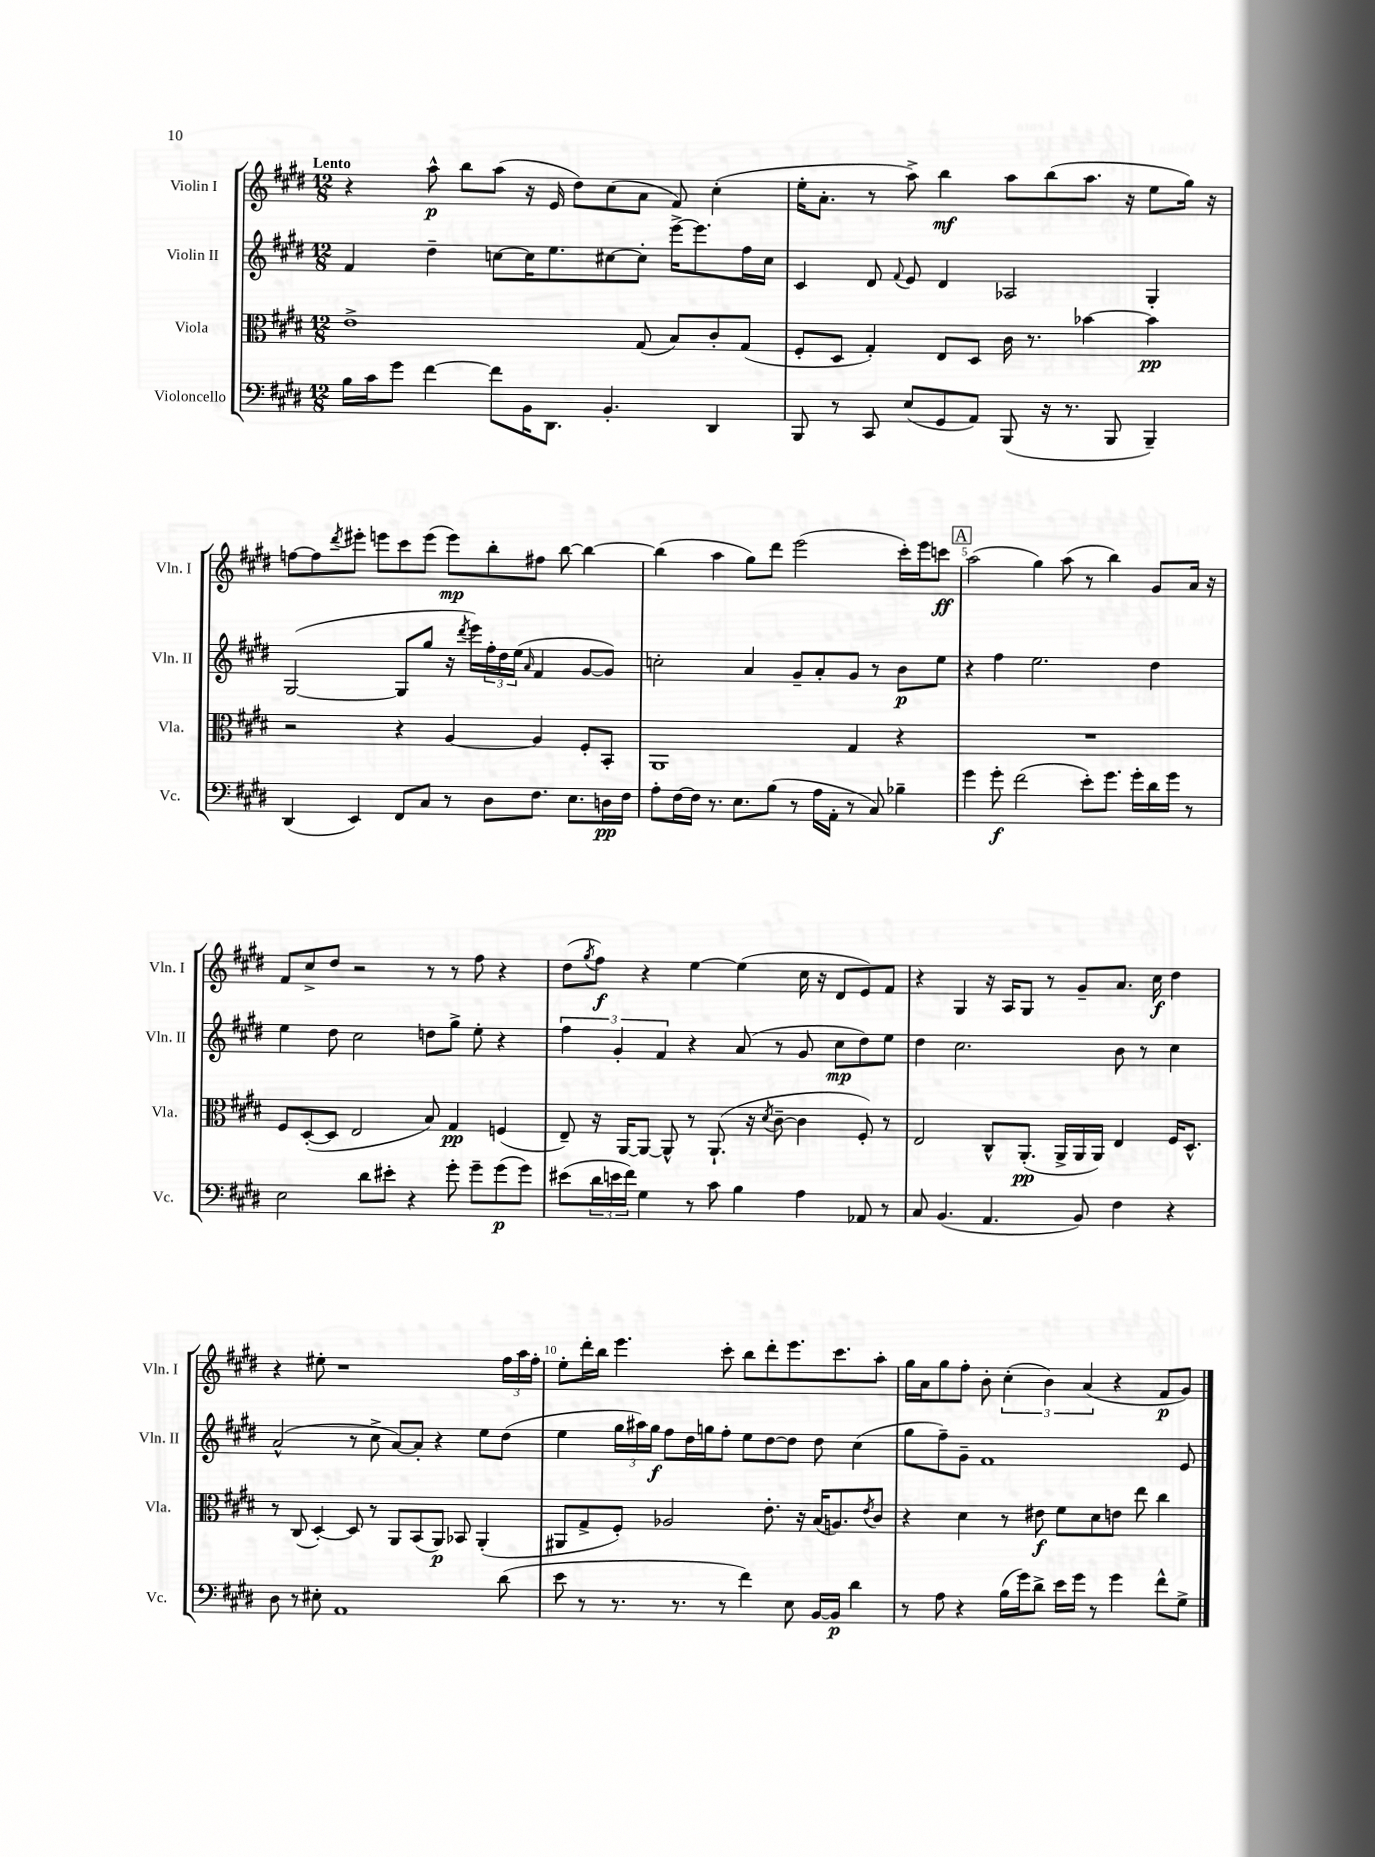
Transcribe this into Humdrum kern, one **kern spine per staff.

**kern	**kern	**kern	**kern
*staff4	*staff3	*staff2	*staff1
*clefF4	*clefC3	*clefG2	*clefG2
*k[f#c#g#d#]	*k[f#c#g#d#]	*k[f#c#g#d#]	*k[f#c#g#d#]
*M12/8	*M12/8	*M12/8	*M12/8
16B	1e^	4f#	4r
16c#	.	.	.
8g#	.	.	.
[4f#	.	4dd#~	8aa^^
.	.	.	8bb
8f#]	.	[8cc	(8aa
16BB	.	16cc]	16r
8.DD#	.	8.ee	16e
.	.	.	8dd#)
4.BB'	.	[8cc#	(8cc#
.	(8G#	8cc#']	8a
.	8B)	[16eee^	8f#)
.	.	8.eee]	.
4DD#	8c#'	.	(4cc#'
.	(8G#	16ff#	.
.	.	16cc#	.
=	=	=	=
8BBB	8F#'	4c#	16ee'
.	.	.	8.a'
8r	8D#	.	.
8CC#	4G#')	8d#	8r
.	.	8qqf#	.
(8E	.	8e	8aa^)
8GG#	8E	4d#	4bb
8AA)	8D#	.	.
(8BBB	16c#	2A-	8aa
.	8.r	.	.
16r	.	.	(8bb
8.r	.	.	.
.	[4b-	.	8.aa
8BBB	.	.	.
.	.	.	16r
4BBB~)	4b-]	4G#'	8ee
.	.	.	16gg#)
.	.	.	16r
=	=	=	=
(4DD#	2r	([2G#	[8ff
.	.	.	8ff]
.	.	.	8qddd#
4EE)	.	.	8eee#'
.	.	.	8eee
8FF#	4r	8G#]	8ccc#
8C#	.	8gg#	(8eee
8r	[4A	16r	8eee)
.	.	8qddd#	.
.	.	16eee)	.
8D#	.	24ff#'	8bb'
.	.	24dd#	.
.	.	(24ee	.
.	.	16qqa	.
8.F#	4A]	4f#	8ff#
.	.	.	[8bb
8.E	.	.	.
.	8F#'	[8g#	4bb_
16D	8BB'	8g#])	.
16F#	.	.	.
=	=	=	=
8A'	1AA	2cc'	(4bb]
[16F#	.	.	.
16F#]	.	.	.
8.r	.	.	4aa
8.E	.	.	.
.	.	4a	8gg#)
(8B	.	.	8ddd#
8r	.	8g#~	(2eee
16A	.	8a'	.
16AA'	.	.	.
8r	4G#	8g#	.
8C#)	.	8r	.
4B-~	4r	8b	16ccc#')
.	.	.	16eee
.	.	8ee	8ccc
=	=	=	=
4g#	1.r	4r	(2aa
8g#'	.	4ff#	.
(2f#	.	.	.
.	.	2.ee	4gg#)
.	.	.	(8aa
8e')	.	.	8r
8.g#	.	.	4bb)
16g#'	.	.	.
16d#	.	4dd#	8g#
16g#	.	.	.
8r	.	.	16a
.	.	.	16r
=	=	=	=
2E	8F#	4ee	8f#
.	([8D#'	.	8cc#^
.	8D#]	8dd#	8dd#
.	2E	2cc#	2r
8d#	.	.	.
8e#'	.	.	.
4r	.	.	.
.	8B)	8dd	8r
8g#'	4G#	8gg#^	8r
8g#~	.	8ee'	8ff#
(8g#	(4F	4r	4r
8g#)	.	.	.
=	=	=	=
(8e#	8E~)	6ff#	(8dd#
.	.	.	8qgg#
24d#	16r	.	8ff#)
24e	.	6g#'	.
.	[16AA	.	.
24f#)	.	.	.
4G#	8AA_	.	4r
.	.	6f#	.
.	8AA^^]	.	.
8r	8r	4r	[4ee
8c#	(8.AA`	.	.
4B	.	(8a	(4ee]
.	16r	.	.
.	8qd#	.	.
.	[8c#~	8r	.
4A	4c#]	8g#	16cc#
.	.	.	16r
.	.	8cc#	8d#
8AA-	8F#')	8dd#)	8e)
8r	8r	8ee	8f#
=	=	=	=
8C#	2E	4dd#	4r
(4.BB	.	.	.
.	.	2.cc#	4G#
4.AA	8C#^^	.	16r
.	.	.	16A
.	(8.AA'	.	8G#
.	.	.	8r
.	16AA^	.	.
8BB)	16AA	.	8g#~
.	16AA)	.	.
4F#	4E	8b	8.a
.	.	8r	.
.	.	.	16cc#
4r	16F#	4cc#	4dd#
.	8.D#^^	.	.
=	=	=	=
8D#	8r	(2a^^	4r
8r	(8C#	.	.
8E#'	[4D#')	.	8ee#'
1AA	.	.	1r
.	8D#]	8r	.
.	8r	8cc#^	.
.	8AA	[8a)	.
.	(8BB	8a']	.
.	8AA)	4r	.
.	8BB-	.	.
.	(4AA'	8ee	.
(8d#	.	(8dd#	24ff#
.	.	.	24aa
.	.	.	24ff#'
=	=	=	=
8e	8AA#	4ee	8ee'
8r	8G#^	.	16ddd#'
.	.	.	16bb
8.r	8F#')	24gg#	4.eee
.	.	24aa#)	.
.	.	24gg#	.
.	2A-	8ff#	.
8.r	.	.	.
.	.	16dd#	.
.	.	16gg	.
8r	.	8ff#'	8ccc#'
4f#)	.	8ee	8bb
.	8.e'	[8dd#	8ddd#'
8E	.	8dd#]	8.eee
.	16r	.	.
[16BB	(16B	8dd#	.
16BB]	8.A)	.	8.ccc#
4d#	.	(4cc#	.
.	8qe	.	.
.	8c#	.	8aa'
=	=	=	=
8r	4r	8gg#	16gg#
.	.	.	16a
8A	.	8ff#~)	8gg#
4r	4d#	8g#~	8ff#'
.	.	1f#	8b'
(16B	8r	.	(6cc#'
16g#)	.	.	.
8d#^	8e#	.	.
.	.	.	6b)
16e	8f#	.	.
16g#	.	.	.
.	.	.	(6a
8r	8d#	.	.
4g#	8e	.	4r
.	8ee	.	.
8f#^^	4cc#	.	8f#
8G#^	.	8e	8g#)
==	==	==	==
*-	*-	*-	*-
